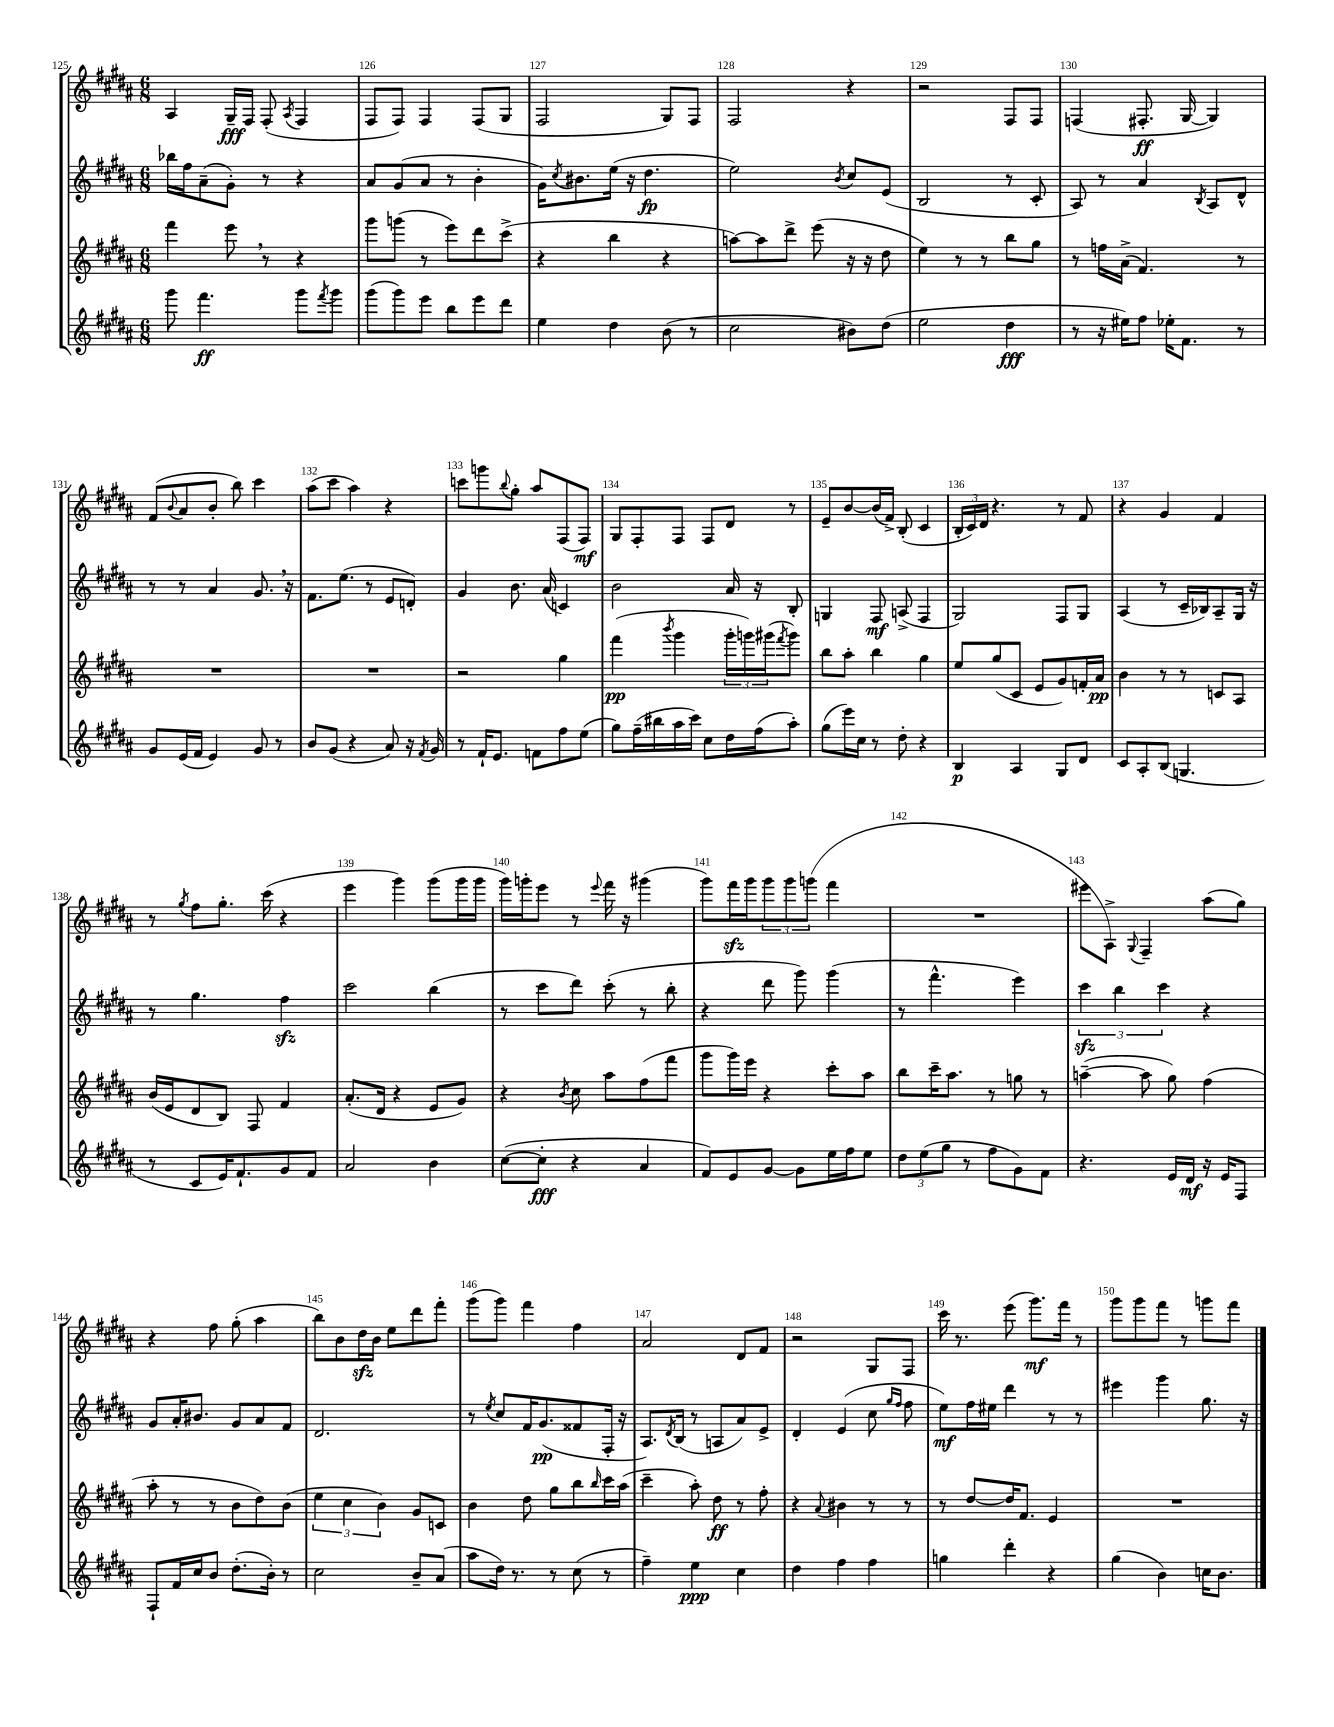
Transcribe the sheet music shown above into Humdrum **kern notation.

**kern	**kern	**kern	**kern
*staff4	*staff3	*staff2	*staff1
*clefG2	*clefG2	*clefG2	*clefG2
*k[f#c#g#d#a#]	*k[f#c#g#d#a#]	*k[f#c#g#d#a#]	*k[f#c#g#d#a#]
*M6/8	*M6/8	*M6/8	*M6/8
8ggg#\	4fff#\	16bb-\LL	4A#/
.	.	16ff#\J	.
4.fff#\	.	(8a#~\	.
.	8eee\	8g#'\J)	16G#~/LL
.	.	.	16F#/JJ
.	8r	8r	(8F#'/
.	.	.	8qA#/
8ggg#\L	4r	4r	4F#/
8qfff#/	.	.	.
8ggg#\J	.	.	.
=	=	=	=
(8ggg#\L	8ggg#\L	8a#/L	8F#/L
8ggg#\)	(8ggg\J	(8g#/	8F#/J)
8eee\J	8r	8a#/J	4F#/
8bb\L	8eee\L)	8r	.
8eee\	8ddd#\	4b'\	(8F#/L
8ddd#\J	(8ccc#^\J	.	8G#/J
=	=	=	=
4ee\	4r	16g#\LK)	2F#/
.	.	8qcc#/	.
.	.	8.b#\	.
4dd#\	4bb\	(16ee\Jk	.
.	.	16r	.
.	.	4.dd#\	.
(8b\	4r	.	8G#/L)
8r	.	.	8F#/J
=	=	=	=
2cc#\	[8aa\L)	2ee\)	2F#/
.	8aa\]	.	.
.	8ddd#^\J	.	.
.	(8eee\	.	.
.	.	8qb/	.
8b#\L)	16r	8cc#/L	4r
.	16r	.	.
(8dd#\J	8dd#\	(8e/J	.
=	=	=	=
2ee\	4ee\)	2B/	2r
.	8r	.	.
.	8r	.	.
4dd#\	8bb\L	8r	8F#/L
.	8gg#\J	8c#'/	8F#/J
=	=	=	=
8r	8r	8A#/)	(4F/
16r	16ff\LL	8r	.
16ee#\LK)	(16a#^\JJ	.	.
8ff#\J	4.f#/)	4a#/	8.F#'/
16ee-'\LK	.	.	.
8.f#\J	.	.	[16G#/
.	.	8qB/	.
.	.	8A#/L	4G#/])
8r	8r	8d#^^/J	.
=	=	=	=
8g#/L	2.r	8r	(8f#/L
.	.	.	8qqb/
(16e/L	.	8r	8a#/
16f#/JJ	.	.	.
4e/)	.	4a#/	8b'/J
.	.	.	8bb\)
8g#/	.	8.g#/	4ccc#\
8r	.	.	.
.	.	16r	.
=	=	=	=
8b/L	2.r	8.f#\L	(8aa#\L
(8g#/J	.	.	8ccc#\J
.	.	(8.ee\J	.
4r	.	.	4aa#\)
.	.	8r	.
8a#/)	.	8e/L	4r
16r	.	8d'/J)	.
8qf#/	.	.	.
16g#/	.	.	.
=	=	=	=
8r	2r	4g#/	8ccc\L
16f#`/LK	.	.	8ggg\
8.e/J	.	.	.
.	.	.	8qqbb/
.	.	8.b\	8gg#'\J
8f\L	.	.	8aa#/L
.	.	(16a#/	.
8ff#\	4gg#\	4c/)	(8F#/
(8ee\J	.	.	8F#/J)
=	=	=	=
8gg#\L)	(4fff#\	2b\	8G#/L
(16ff#~\L	.	.	8F#'/
16bb#\	.	.	.
.	8qbbb/	.	.
16aa#\	4ggg#\	.	8F#/J
16ccc#\JJ)	.	.	.
8cc#\L	.	.	8F#/L
16dd#\L	24ggg#'\LL	16a#/	8d#/J
.	24ggg\)	.	.
(16ff#\J	.	16r	.
.	(24ggg#\J	.	.
.	8qfff#/	.	.
8aa#'\J)	8ggg#\J)	8B'/	8r
=	=	=	=
(8gg#\L	8bb\L	4G/	8e~/L
16eee\L)	8aa#'\J	.	[8b/
16cc#\JJ	.	.	.
8r	4bb\	8F#/	(16b/]L
.	.	.	16f#^/JJ)
8dd#'\	.	(8A^/	(8B'/
4r	4gg#\	4F#/	4c#/
=	=	=	=
4B/	8ee/L	2G#/)	24B'/LL
.	.	.	24c#/)
.	.	.	24d#/JJ
.	(8gg#/	.	4.r
4A#/	8c#/J	.	.
.	8e/L	.	.
8G#/L	8g#/)	8F#/L	8r
8d#/J	16f'/L	8G#/J	8f#/
.	16a#/JJ	.	.
=	=	=	=
8c#/L	4b\	(4A#/	4r
8A#'/	.	.	.
(8B/J	8r	8r	4g#/
4.G/	8r	16c#~/LL	.
.	.	16B-/J)	.
.	8c/L	8A#~/	4f#/
.	8A#/J	16G#/Jk	.
.	.	16r	.
=	=	=	=
8r	(16b/LL	8r	8r
.	16e/J	.	.
.	.	.	8qgg#/
8c#/L	8d#/	4.gg#\	8ff#\L
16e/K)	8B/J)	.	8.gg#'\J
8.f#`/	.	.	.
.	8F#/	.	.
.	.	.	(16ccc#\
8g#/	4f#/	4ff#\	4r
8f#/J	.	.	.
=	=	=	=
2a#/	(8.a#'/L	2ccc#\	4eee\
.	16d#/Jk	.	.
.	4r	.	4ggg#\)
4b\	8e/L	(4bb\	(8ggg#\L
.	8g#/J)	.	16ggg#\L
.	.	.	16ggg#\JJ
=	=	=	=
([8cc#\L	4r	8r	16ggg#\LL)
.	.	.	16ggg'\J
8cc#'\]J	.	8ccc#\L	8eee\J
.	8qb/	.	.
4r	8cc#\	8ddd#\J)	8r
.	.	.	8qqeee/
.	8aa#\L	(8ccc#'\	16fff#\
.	.	.	16r
4a#/	(8ff#\	8r	(4ggg#\
.	8fff#\J	8bb'\	.
=	=	=	=
8f#/L)	8ggg#\L	4r	8ggg#\L)
8e/	16ggg#\L)	.	16fff#\L
.	16eee\JJ	.	16ggg#\J
[8g#/J	4r	8ddd#\	12ggg#\
.	.	.	12ggg#\
8g#\]L	.	8ggg#\)	.
.	.	.	(12ggg\J
16ee\L	8ccc#'\L	(4ggg#\	4fff#\
16ff#\J	.	.	.
8ee\J	8aa#\J	.	.
=	=	=	=
12dd#\L	8bb\L	8r	2.r
(12ee\	.	.	.
.	16ccc#~\K	4.fff#^^\	.
12gg#\J	.	.	.
.	8.aa#\J	.	.
8r	.	.	.
8ff#\L	8r	.	.
8g#\)	8gg\	4eee\)	.
8f#\J	8r	.	.
=	=	=	=
4.r	([4aa~\	6ccc#\	8eee#\L
.	.	.	8A#^\J)
.	.	6bb\	.
.	.	.	8qqG#/
.	8aa\]	.	4F#~/
.	.	6ccc#\	.
16e/LL	8gg#\)	.	.
16d#/JJ	.	.	.
16r	(4ff#\	4r	(8aa#\L
16e/LK	.	.	.
8F#/J	.	.	8gg#\J)
=	=	=	=
8F#`/L	8aa#'\	8g#/L	4r
16f#/L	8r	16a#'/K	.
16cc#/J	.	8.b#/J	.
8b/J	8r	.	8ff#\
(8.dd#'\L	8b\L	8g#/L	(8gg#'\
.	8dd#\)	8a#/	4aa#\
16b'\Jk)	.	.	.
8r	(8b\J	8f#/J	.
=	=	=	=
2cc#\	6ee\	2.d#/	8bb\L)
.	.	.	8b\
.	6cc#\	.	.
.	.	.	16dd#\L
.	.	.	16b\JJ
.	6b\)	.	.
.	.	.	8ee\L
8b~/L	8g#/L	.	8ddd#\
(8a#/J	8c/J	.	8fff#'\J
=	=	=	=
8aa#\L	4b\	8r	(8ggg#\L
.	.	8qee/	.
16dd#\Jk)	.	8cc#/L	8ggg#\J)
8.r	.	.	.
.	8dd#\	16f#/K	4fff#\
.	.	(8.g#/	.
8r	8gg#\L	.	.
(8cc#\	8bb\	8f##/	4ff#\
.	16qqbb/	.	.
8r	16ccc#\L	16F#'/Jk	.
.	(16aa#\JJ	16r	.
=	=	=	=
4ff#~\)	4ccc#~\	8.A#/L)	2a#/
.	.	8qd#/	.
.	.	(16B/Jk	.
4ee\	8aa#'\)	8r	.
.	8dd#\	8A/L	.
4cc#\	8r	8a#/)	8d#/L
.	8ff#'\	8e^/J	8f#/J
=	=	=	=
4dd#\	4r	4d#'/	2r
.	8qqa#/	.	.
4ff#\	4b#\	(4e/	.
4ff#\	8r	8cc#\	8G#/L
.	.	16qqgg#/LL	.
.	.	16qqff#/JJ	.
.	8r	8ff#\	8F#/J
=	=	=	=
4gg\	8r	8ee\L)	16ccc#\
.	.	.	8.r
.	[8dd#/L	16ff#\L	.
.	.	16ee#\JJ	.
4ddd#'\	16dd#/]K	4ddd#\	(8eee\
.	8.f#/J	.	.
.	.	.	8.ggg#\L)
4r	4e/	8r	.
.	.	.	16fff#\Jk
.	.	8r	8r
=	=	=	=
(4gg#\	2.r	4eee#\	8ggg#\L
.	.	.	8ggg#\
4b\)	.	4ggg#\	8fff#\J
.	.	.	8r
16cc\LK	.	8.gg#\	8ggg\L
8.b\J	.	.	.
.	.	.	8fff#\J
.	.	16r	.
==	==	==	==
*-	*-	*-	*-
